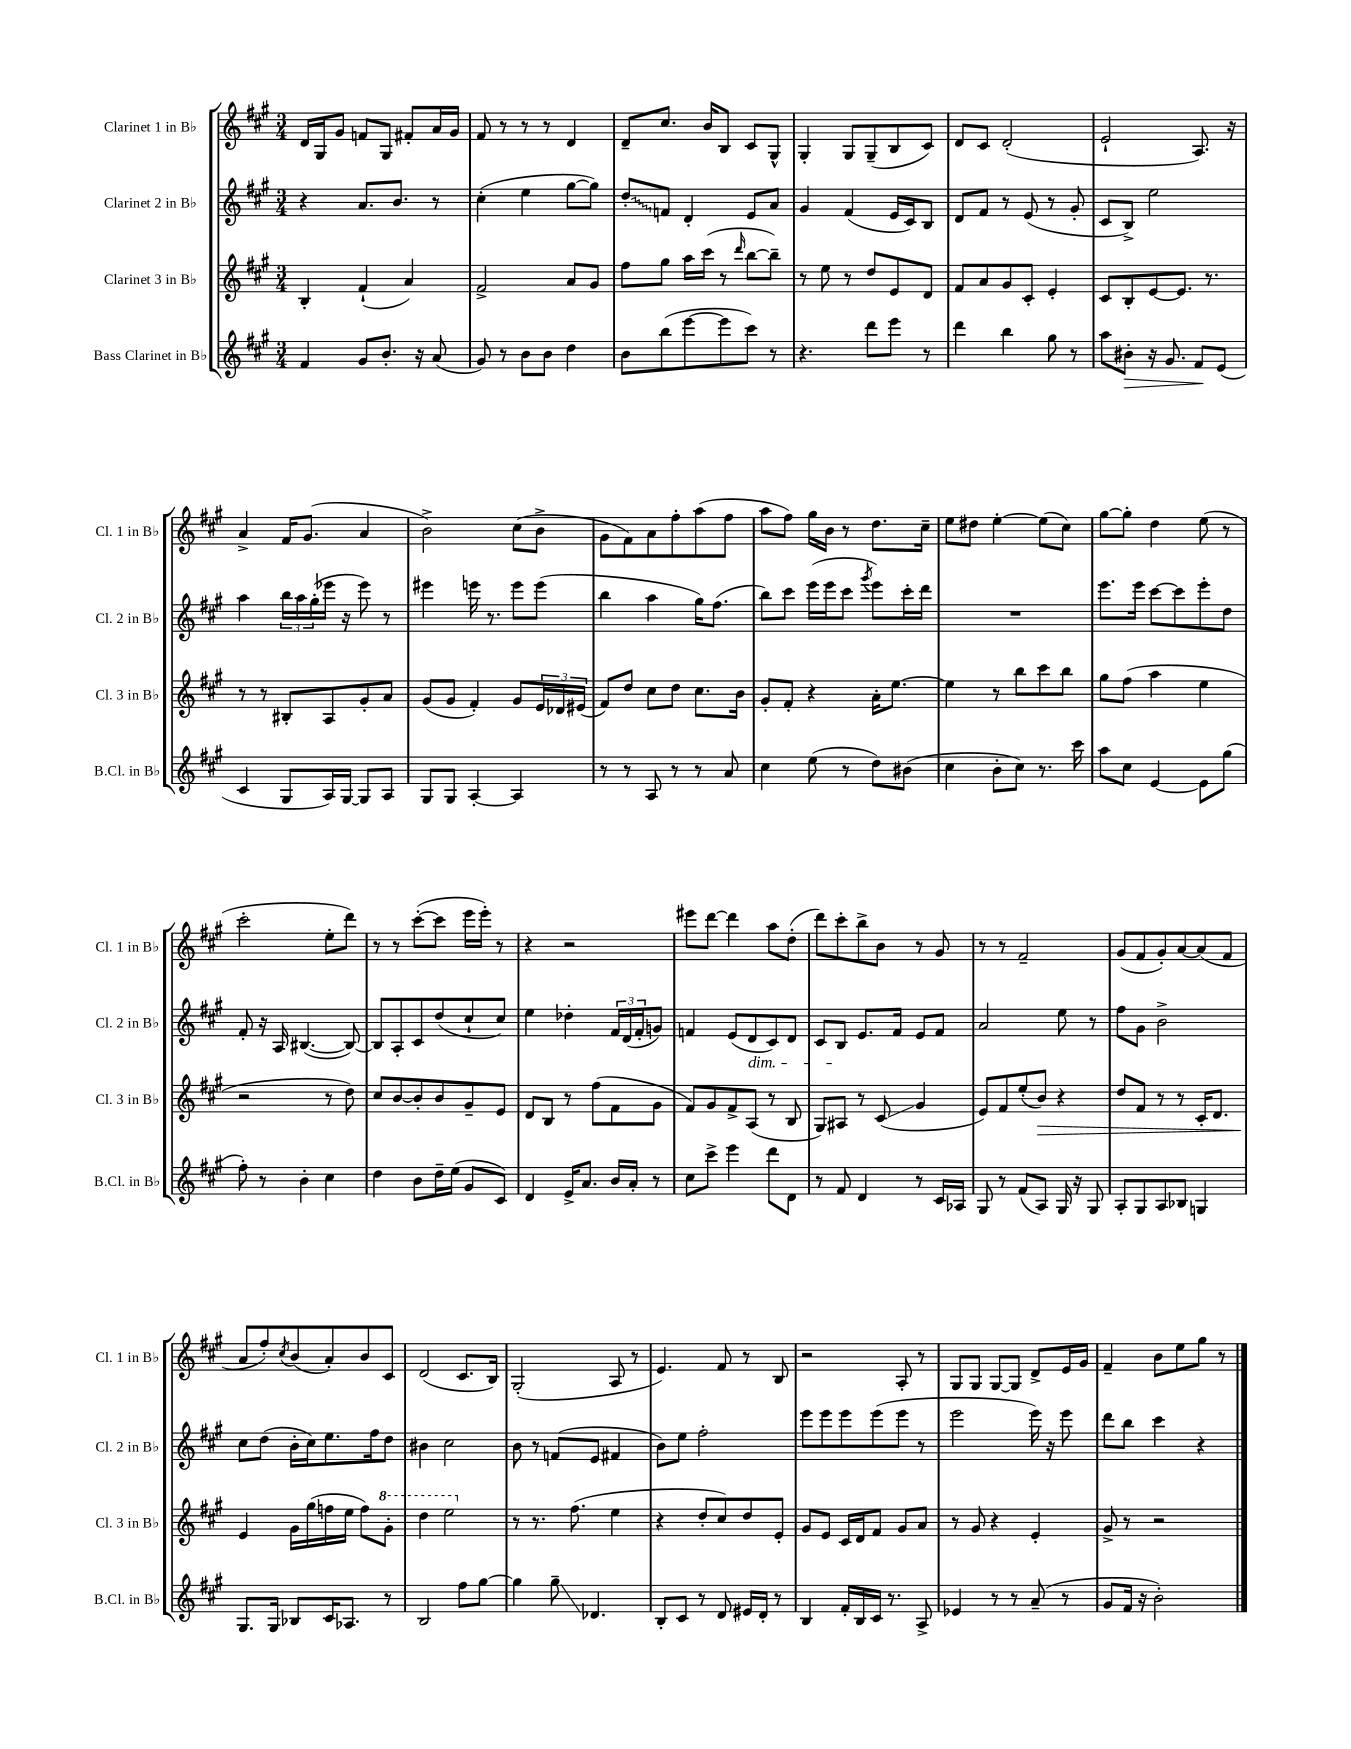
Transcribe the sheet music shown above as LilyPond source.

<<
\new StaffGroup <<
\new Staff = "s0" \with { instrumentName = "Clarinet 1 in Bb" shortInstrumentName = "Cl. 1 in Bb" } {
    \clef treble \key a \major \numericTimeSignature \time 3/4
    d'16 gis16 gis'8 f'8 gis8 fis'8-. a'16 gis'16 |
    fis'8 r8 r8 r8 d'4 |
    d'8-- cis''8. b'16 b8 cis'8 gis8-^ |
    gis4-. gis8 gis8--( b8 cis'8) |
    d'8 cis'8 d'2-.( |
    e'2-! a8.) r16 |
    a'4-> fis'16 gis'8.( a'4 |
    b'2->) cis''8( b'8-> |
    gis'8 fis'8) a'8 fis''8-. a''8( fis''8 |
    a''8 fis''8) gis''16 b'16 r8 d''8. cis''16-- |
    e''8 dis''8 e''4~-. e''8( cis''8) |
    gis''8~ gis''8-. d''4 e''8( r8 |
    cis'''2-. e''8-. d'''8) |
    r8 r8 cis'''8~-.( cis'''8 e'''16 e'''16-.) r8 |
    r4 r2 |
    eis'''8 d'''8~ d'''4 a''8 d''8-.( |
    d'''8) cis'''8-. b''8-> b'8 r8 gis'8 |
    r8 r8 fis'2-- |
    gis'8( fis'8 gis'8-.) a'8~ a'8( fis'8 |
    a'8 fis''8-.) \acciaccatura { cis''8 } b'8( a'8-.) b'8 cis'8 |
    d'2( cis'8. b16) |
    gis2-.( a8 r8 |
    e'4.) fis'8 r8 b8 |
    r2 a8-. r8 |
    gis8 gis8 gis8~ gis8 d'8-> e'16 gis'16 |
    fis'4-- b'8 e''8 gis''8 r8 \bar "|." |
}
\new Staff = "s1" \with { instrumentName = "Clarinet 2 in Bb" shortInstrumentName = "Cl. 2 in Bb" } {
    \clef treble \key a \major \numericTimeSignature \time 3/4
    r4 a'8. b'8. r8 |
    cis''4-.( e''4 gis''8~ gis''8) |
    \once \override Glissando.style = #'zigzag d''8-.\glissando f'8 d'4-. e'8 a'8 |
    gis'4 fis'4( e'16 cis'16) b8 |
    d'8 fis'8 r8 e'8( r8 gis'8-. |
    cis'8 b8->) e''2 |
    a''4 \tuplet 3/2 { b''16 a''16 gis''16-.( } ees'''16 r16 ees'''8) r8 |
    eis'''4 e'''16 r8. e'''8 e'''8( |
    b''4 a''4 gis''16) fis''8.( |
    b''8) cis'''8 e'''16( e'''16 cis'''8 \acciaccatura { gis'''8 } e'''8) cis'''16-. d'''16 |
    R2. |
    e'''8. e'''16 cis'''8~ cis'''8 e'''8-. d''8 |
    fis'8-. r16 a16 bis4.~( bis8~) |
    bis8 a8-. cis'8 d''8( cis''8-! cis''8) |
    e''4 des''4-. \tuplet 3/2 { fis'16 d'16( fis'16-. } g'8) |
    f'4 e'8( d'8\dim cis'8) d'8 |
    cis'8 b8\! e'8. fis'16 e'8 fis'8 |
    a'2 e''8 r8 |
    fis''8 gis'8 b'2-> |
    cis''8 d''8( b'16-. cis''16) e''8. fis''16 d''8 |
    bis'4 cis''2 |
    b'8 r8 f'8( e'8 fis'4 |
    b'8) e''8 fis''2-. |
    e'''8 e'''8 e'''8 e'''8( e'''8 r8 |
    e'''2 e'''16) r16 e'''8 |
    d'''8 b''8 cis'''4 r4 \bar "|." |
}
\new Staff = "s2" \with { instrumentName = "Clarinet 3 in Bb" shortInstrumentName = "Cl. 3 in Bb" } {
    \clef treble \key a \major \numericTimeSignature \time 3/4
    b4-. fis'4-!( a'4) |
    fis'2-> a'8 gis'8 |
    fis''8 gis''8 a''16 cis'''16( r8 \grace { d'''16 } b''8~ b''8--) |
    r8 e''8 r8 d''8 e'8 d'8 |
    fis'8 a'8 gis'8 cis'8-. e'4-. |
    cis'8 b8-. e'8~ e'8. r8. |
    r8 r8 bis8-. a8 gis'8-. a'8 |
    gis'8( gis'8 fis'4-.) gis'8 \tuplet 3/2 { e'16 des'16 eis'16( } |
    fis'8) d''8 cis''8 d''8 cis''8. b'16 |
    gis'8-. fis'8-. r4 a'16-. e''8.~ |
    e''4 r8 b''8 cis'''8 b''8 |
    gis''8 fis''8( a''4 e''4 |
    r2 r8 d''8) |
    cis''8 b'8~ b'8-. b'8 gis'8-- e'8 |
    d'8 b8 r8 fis''8( fis'8 gis'8 |
    fis'8) gis'8 fis'8-> a8( r8 b8 |
    gis8) ais8 r8 cis'8\glissando( gis'4 |
    e'8) fis'8 e''8-.( b'8\>) r4 |
    d''8 fis'8 r8 r8 cis'16-. d'8. |
    e'4\! gis'16 gis''16( f''16 e''16 f''8) \ottava #1 gis''8-. |
    d'''4 e'''2 \ottava #0 |
    r8 r8. fis''8.( e''4 |
    r4 d''8-. cis''8) d''8 e'8-. |
    gis'8 e'8 cis'16 d'16 fis'8 gis'8 a'8 |
    r8 gis'8 r4 e'4-. |
    gis'8-> r8 r2 \bar "|." |
}
\new Staff = "s3" \with { instrumentName = "Bass Clarinet in Bb" shortInstrumentName = "B.Cl. in Bb" } {
    \clef treble \key a \major \numericTimeSignature \time 3/4
    fis'4 gis'8 b'8.-. r16 a'8( |
    gis'8) r8 b'8 b'8 d''4 |
    b'8 b''8( e'''8~ e'''8 cis'''8) r8 |
    r4. d'''8 e'''8 r8 |
    d'''4 b''4 gis''8 r8 |
    a''8 bis'8-.\> r16 gis'8. fis'8\! e'8( |
    cis'4 gis8 a16) gis16~ gis8 a8 |
    gis8 gis8 a4~-. a4 |
    r8 r8 a8 r8 r8 a'8 |
    cis''4 e''8( r8 d''8) bis'8( |
    cis''4 b'8-. cis''8) r8. cis'''16 |
    a''8 cis''8 e'4~ e'8 gis''8( |
    fis''8-.) r8 b'4-. cis''4 |
    d''4 b'8 d''16-- e''16( gis'8 cis'8) |
    d'4 e'16-> a'8. b'16 a'16-. r8 |
    cis''8 cis'''8-> e'''4 d'''8 d'8 |
    r8 fis'8 d'4 r8 cis'16 aes16 |
    gis8 r8 fis'8( a8) gis16 r16 gis8 |
    a8-. gis8 a8 bes8 g4 |
    gis8. gis16 bes8 cis'16 aes8. r8 |
    b2 fis''8 gis''8~ |
    gis''4 gis''8--\glissando des'4. |
    b8-. cis'8 r8 d'8 eis'16 d'16-. r8 |
    b4 fis'16-. b16 cis'16 r8. a8-> |
    ees'4 r8 r8 a'8--( r8 |
    gis'8 fis'16 r16 b'2-.) \bar "|." |
}
>>
>>
\layout { \context { \Score \remove "Bar_number_engraver" } }
